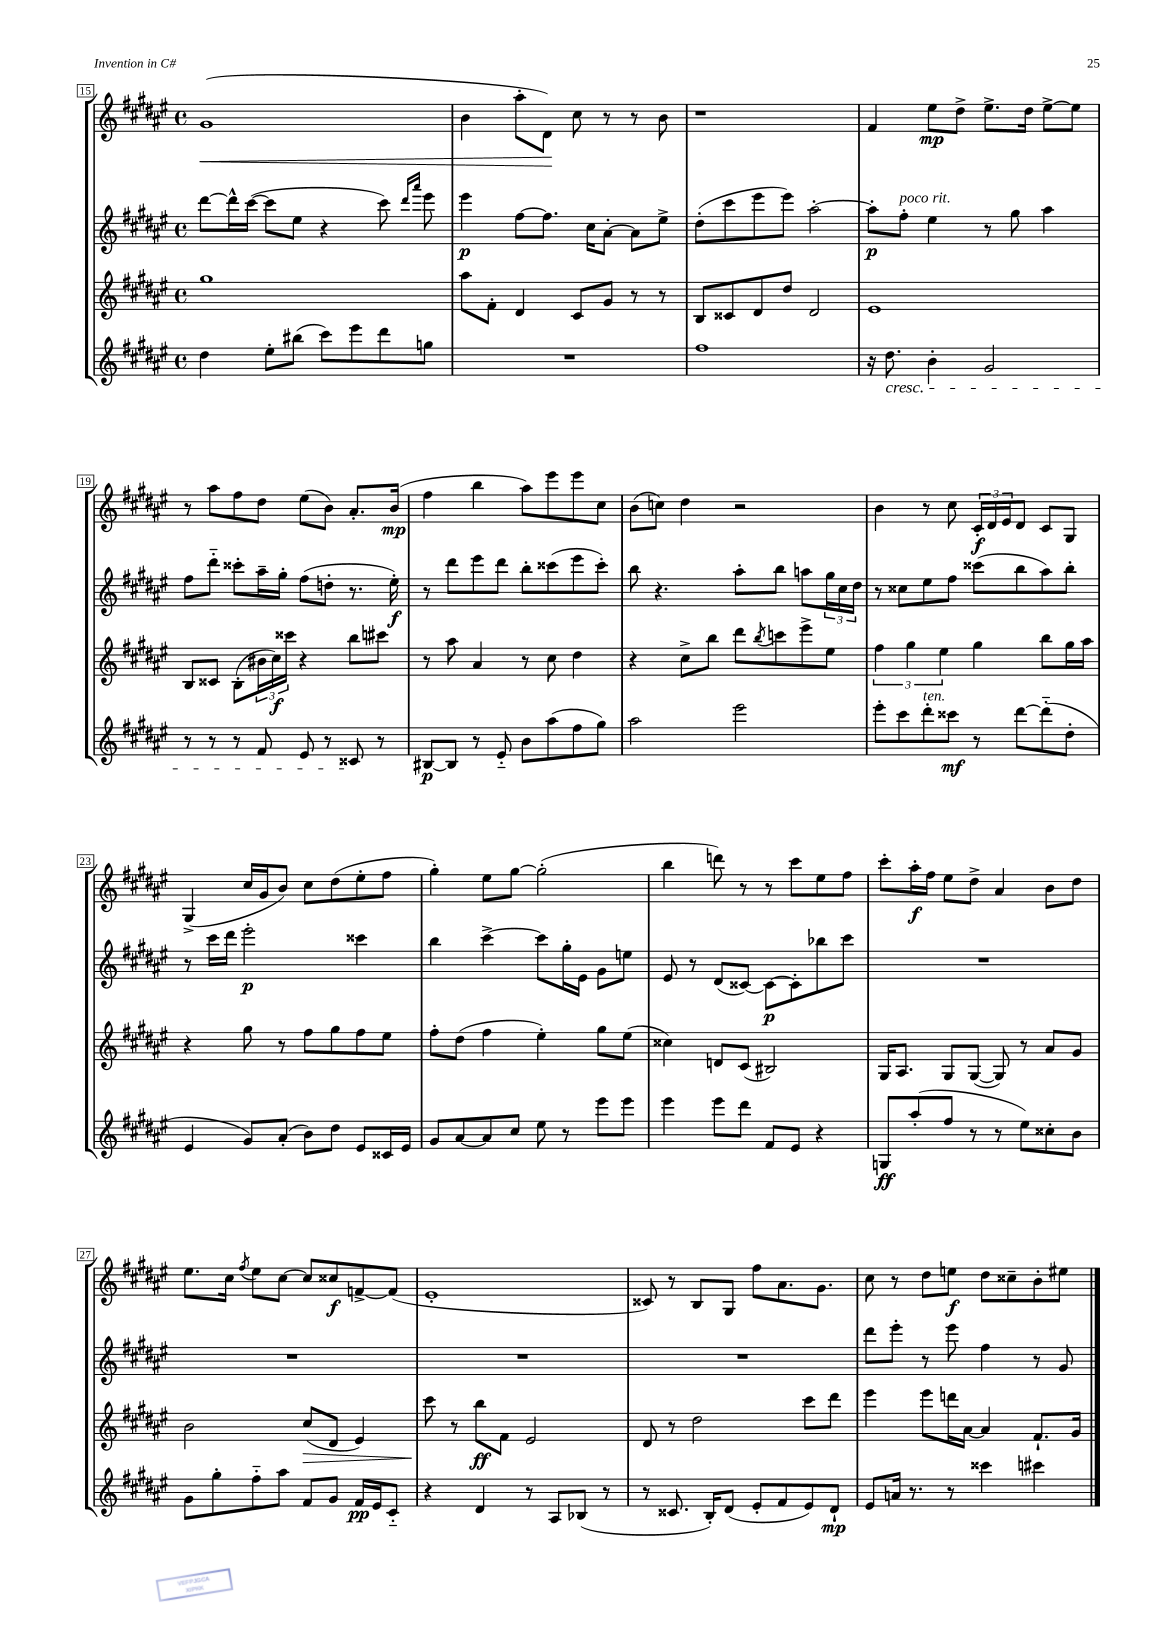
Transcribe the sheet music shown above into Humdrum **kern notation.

**kern	**dynam	**kern	**dynam	**kern	**dynam	**kern	**dynam
*part4	*part4	*part3	*part3	*part2	*part2	*part1	*part1
*staff4	*staff4	*staff3	*staff3	*staff2	*staff2	*staff1	*staff1
*clefG2	*	*clefG2	*	*clefG2	*	*clefG2	*
*k[f#c#g#d#a#e#]	*	*k[f#c#g#d#a#e#]	*	*k[f#c#g#d#a#e#]	*	*k[f#c#g#d#a#e#]	*
*M4/4	*	*M4/4	*	*M4/4	*	*M4/4	*
*met(c)	*	*met(c)	*	*met(c)	*	*met(c)	*
=15	=15	=15	=15	=15	=15	=15	=15
!	!	!	!	!	!	!	!LO:HP:b
4dd#\	.	1gg#	.	[8ddd#\L	.	(1g#	<
.	.	.	.	16ddd#^^\L]	.	.	.
.	.	.	.	([16ccc#\JJ	.	.	.
8ee#'\L	.	.	.	8ccc#\L]	.	.	.
(8bb#X\J	.	.	.	8ee#\J	.	.	.
8ccc#\L)	.	.	.	4r	.	.	.
8eee#\	.	.	.	.	.	.	.
8ddd#\	.	.	.	8ccc#\)	.	.	.
.	.	.	.	16qqddd#/LL	.	.	.
.	.	.	.	16qqaaa#/JJ	.	.	.
8ggn\J	.	.	.	8eee#\	.	.	.
=16	=16	=16	=16	=16	=16	=16	=16
1r	.	8aa#\L	.	4eee#\	p	4b\	.
.	.	8f#'\J	.	.	.	.	.
.	.	4d#/	.	[8ff#\L	.	8aa#'\L	.
.	.	.	.	8.ff#\J]	.	8d#\J)	.
.	.	8c#/L	.	.	.	8cc#\	[
.	.	.	.	16cc#\KL	.	.	.
.	.	8g#/J	.	[8a#'\J	.	8r	.
.	.	8r	.	8a#\L]	.	8r	.
.	.	8r	.	8ee#^\J	.	8b\	.
=17	=17	=17	=17	=17	=17	=17	=17
1ff#	.	8B/L	.	(8dd#'\L	.	1r	.
.	.	8c##X/	.	8ccc#\	.	.	.
.	.	8d#/	.	8eee#\	.	.	.
.	.	8dd#/J	.	8eee#\J)	.	.	.
.	.	2d#/	.	[2aa#'\	.	.	.
=18	=18	=18	=18	=18	=18	=18	=18
16r	.	1e#	.	8aa#'\L]	p	4f#/	.
!LO:TX:b:i:t=cresc.	!	!	!	!	!	!	!
8.dd#\	.	.	.	.	.	.	.
!	!	!	!	!LO:TX:a:i:t=poco rit.	!	!	!
.	.	.	.	8ff#'\J	.	.	.
4b'\	.	.	.	4ee#\	.	8ee#\L	mp
.	.	.	.	.	.	8dd#^\J	.
2g#/	.	.	.	8r	.	8.ee#^\L	.
.	.	.	.	8gg#\	.	.	.
.	.	.	.	.	.	16dd#\Jk	.
.	.	.	.	4aa#\	.	[8ee#^\L	.
.	.	.	.	.	.	8ee#\J]	.
!!LO:LB:g=z
=19	=19	=19	=19	=19	=19	=19	=19
8r	.	8B/L	.	8ff#\L	.	8r	.
8r	.	8c##X/J	.	8ddd#\J	.	8aa#\L	.
8r	.	(8B'\L	.	8ccc##X'\L	.	8ff#\	.
8f#/	.	24b#X\L	.	16aa#~\L	.	8dd#\J	.
.	.	24cc#\)	f	.	.	.	.
.	.	.	.	16gg#'\JJ	.	.	.
.	.	24ccc##X\JJ	.	.	.	.	.
8e#/	.	4r	.	(8ff#\L	.	(8ee#\L	.
8r	.	.	.	8ddn'\J	.	8b\J)	.
8c##X/	.	8bb\L	.	8.r	.	8.a#'/L	.
8r	.	8ccc#X\J	.	.	.	.	.
.	.	.	.	16ee#'\)	f	(16b/Jk	mp
=20	=20	=20	=20	=20	=20	=20	=20
[8B#X/L	p	8r	.	8r	.	4ff#\	.
8B#/J]	.	8aa#\	.	8ddd#\L	.	.	.
8r	.	4a#/	.	8eee#\	.	4bb\	.
8e#/	.	.	.	8ddd#\J	.	.	.
8b\L	.	8r	.	8bb'\L	.	8aa#\L)	.
(8aa#\	.	8cc#\	.	(8ccc##X\	.	8eee#\	.
8ff#\	.	4dd#\	.	8eee#\	.	8eee#\	.
8gg#\J)	.	.	.	8ccc##'\J)	.	8cc#\J	.
=21	=21	=21	=21	=21	=21	=21	=21
2aa#\	.	4r	.	8bb\	.	(8b\L	.
.	.	.	.	4.r	.	8ccn\J)	.
.	.	8cc#^\L	.	.	.	4dd#\	.
.	.	8bb\J	.	.	.	.	.
2eee#\	.	8ddd#\L	.	8aa#'\L	.	2r	.
.	.	8qbb/	.	.	.	.	.
.	.	8cccn\	.	8bb\J	.	.	.
.	.	8eee#^\	.	8aan\L	.	.	.
.	.	8ee#\J	.	24gg#\L	.	.	.
.	.	.	.	24cc#\	.	.	.
.	.	.	.	24dd#\JJ	.	.	.
=22	=22	=22	=22	=22	=22	=22	=22
8eee#'\L	.	6ff#\	.	8r	.	4b\	.
8ccc#\	.	.	.	8cc##X\L	.	.	.
.	.	6gg#\	.	.	.	.	.
!LO:TX:a:i:t=ten.	!	!	!	!	!	!	!
8ddd#'\	.	.	.	8ee#\	.	8r	.
.	.	6ee#\	.	.	.	.	.
8ccc##X\J	mf	.	.	8ff#\J	.	8cc#\	.
8r	.	4gg#\	.	(8ccc##X\L	.	24c#'/LL	f
.	.	.	.	.	.	24d#/	.
.	.	.	.	.	.	24e#/J	.
[8ddd#\L	.	.	.	8bb\	.	8d#/J	.
(8ddd#\]	.	8bb\L	.	8aa#\)	.	8c#/L	.
8dd#'\J	.	16gg#\L	.	8bb'\J	.	8G#/J	.
.	.	16aa#\JJ	.	.	.	.	.
!!LO:LB:g=z
=23	=23	=23	=23	=23	=23	=23	=23
4e#/	.	4r	.	8r	.	(4G#^/	.
.	.	.	.	16ccc#\LL	.	.	.
.	.	.	.	16ddd#\JJ	.	.	.
8g#/L)	.	8gg#\	.	2eee#'\	p	16cc#/LL	.
.	.	.	.	.	.	16g#/J	.
(8a#'/J	.	8r	.	.	.	8b/J)	.
8b\L)	.	8ff#\L	.	.	.	8cc#\L	.
8dd#\J	.	8gg#\	.	.	.	(8dd#\	.
8e#/L	.	8ff#\	.	4ccc##X\	.	8ee#'\	.
16c##X/L	.	8ee#\J	.	.	.	8ff#\J	.
16e#/JJ	.	.	.	.	.	.	.
=24	=24	=24	=24	=24	=24	=24	=24
8g#/L	.	8ff#'\L	.	4bb\	.	4gg#'\)	.
[8a#/	.	(8dd#\J	.	.	.	.	.
8a#/]	.	4ff#\	.	[4ccc#^\	.	8ee#\L	.
8cc#/J	.	.	.	.	.	[8gg#\J	.
8ee#\	.	4ee#'\)	.	8ccc#\L]	.	(2gg#'\]	.
8r	.	.	.	16gg#'\L	.	.	.
.	.	.	.	16e#\JJ	.	.	.
8eee#\L	.	8gg#\L	.	8g#\L	.	.	.
8eee#\J	.	(8ee#\J	.	8een\J	.	.	.
=25	=25	=25	=25	=25	=25	=25	=25
4eee#\	.	4cc##X\)	.	8e#/	.	4bb\	.
.	.	.	.	8r	.	.	.
8eee#\L	.	8dn/L	.	(8d#/L	.	8dddn\)	.
8ddd#\J	.	(8c#/J	.	[8c##X/J)	.	8r	.
8f#/L	.	2B#X/)	.	8c##\L_	p	8r	.
8e#/J	.	.	.	8c##'\]	.	8ccc#\L	.
4r	.	.	.	8bb-X\	.	8ee#\	.
.	.	.	.	8ccc#\J	.	8ff#\J	.
=26	=26	=26	=26	=26	=26	=26	=26
8Gn/L	ff	16G#/KL	.	1r	.	8ccc#'\L	.
.	.	8.A#/J	.	.	.	.	.
(8aa#'/	.	.	.	.	.	16aa#'\L	f
.	.	.	.	.	.	16ff#\JJ	.
8ff#/J	.	8G#/L	.	.	.	8ee#\L	.
8r	.	([8G#/J	.	.	.	8dd#^\J	.
8r	.	8G#/])	.	.	.	4a#/	.
8ee#\L)	.	8r	.	.	.	.	.
8cc##X'\	.	8a#/L	.	.	.	8b\L	.
8b\J	.	8g#/J	.	.	.	8dd#\J	.
!!LO:LB:g=z
=27	=27	=27	=27	=27	=27	=27	=27
8g#\L	.	2b\	.	1r	.	8.ee#\L	.
8gg#'\	.	.	.	.	.	.	.
.	.	.	.	.	.	16cc#\Jk	.
.	.	.	.	.	.	8qff#/	.
8ff#\	.	.	.	.	.	8ee#\L	.
8aa#\J	.	.	.	.	.	[8cc#\J	.
!	!	!	!LO:HP:b	!	!	!	!
8f#/L	.	(8cc#/L	>	.	.	8cc#/L]	.
8g#/J	.	8d#/J	.	.	.	8cc##X/	f
16f#/LL	pp	4e#/)	.	.	.	[8fn^/	.
16e#/J	.	.	.	.	.	.	.
8c#/J	.	.	.	.	.	(8f/J]	.
=28	=28	=28	=28	=28	=28	=28	=28
4r	.	8ccc#\	.	1r	.	1e#'	.
.	.	8r	]	.	.	.	.
4d#/	.	8bb\L	ff	.	.	.	.
.	.	8f#\J	.	.	.	.	.
8r	.	2e#/	.	.	.	.	.
8A#/L	.	.	.	.	.	.	.
(8B-X/J	.	.	.	.	.	.	.
8r	.	.	.	.	.	.	.
=29	=29	=29	=29	=29	=29	=29	=29
8r	.	8d#/	.	1r	.	8c##X/)	.
8.c##X/	.	8r	.	.	.	8r	.
.	.	2dd#\	.	.	.	8B/L	.
16B'/KL)	.	.	.	.	.	.	.
(8d#/J	.	.	.	.	.	8G#/J	.
8e#'/L	.	.	.	.	.	8ff#\L	.
8f#/	.	.	.	.	.	8.a#\	.
8e#/)	.	8ccc#\L	.	.	.	.	.
.	.	.	.	.	.	8.g#\J	.
8d#`/J	mp	8ddd#\J	.	.	.	.	.
=30	=30	=30	=30	=30	=30	=30	=30
8e#/L	.	4eee#\	.	8ddd#\L	.	8cc#\	.
16an/Jk	.	.	.	8eee#'\J	.	8r	.
8.r	.	.	.	.	.	.	.
.	.	8eee#\L	.	8r	.	8dd#\L	.
8r	.	16dddn\L	.	8eee#\	.	8een\J	f
.	.	[16a#\JJ	.	.	.	.	.
4ccc##X\	.	4a#/]	.	4ff#\	.	8dd#\L	.
.	.	.	.	.	.	8cc##X~\	.
4ccc#X\	.	8.f#`/L	.	8r	.	8b'\	.
.	.	.	.	8g#/	.	8ee#X\J	.
.	.	16g#/Jk	.	.	.	.	.
==	==	==	==	==	==	==	==
*-	*-	*-	*-	*-	*-	*-	*-
